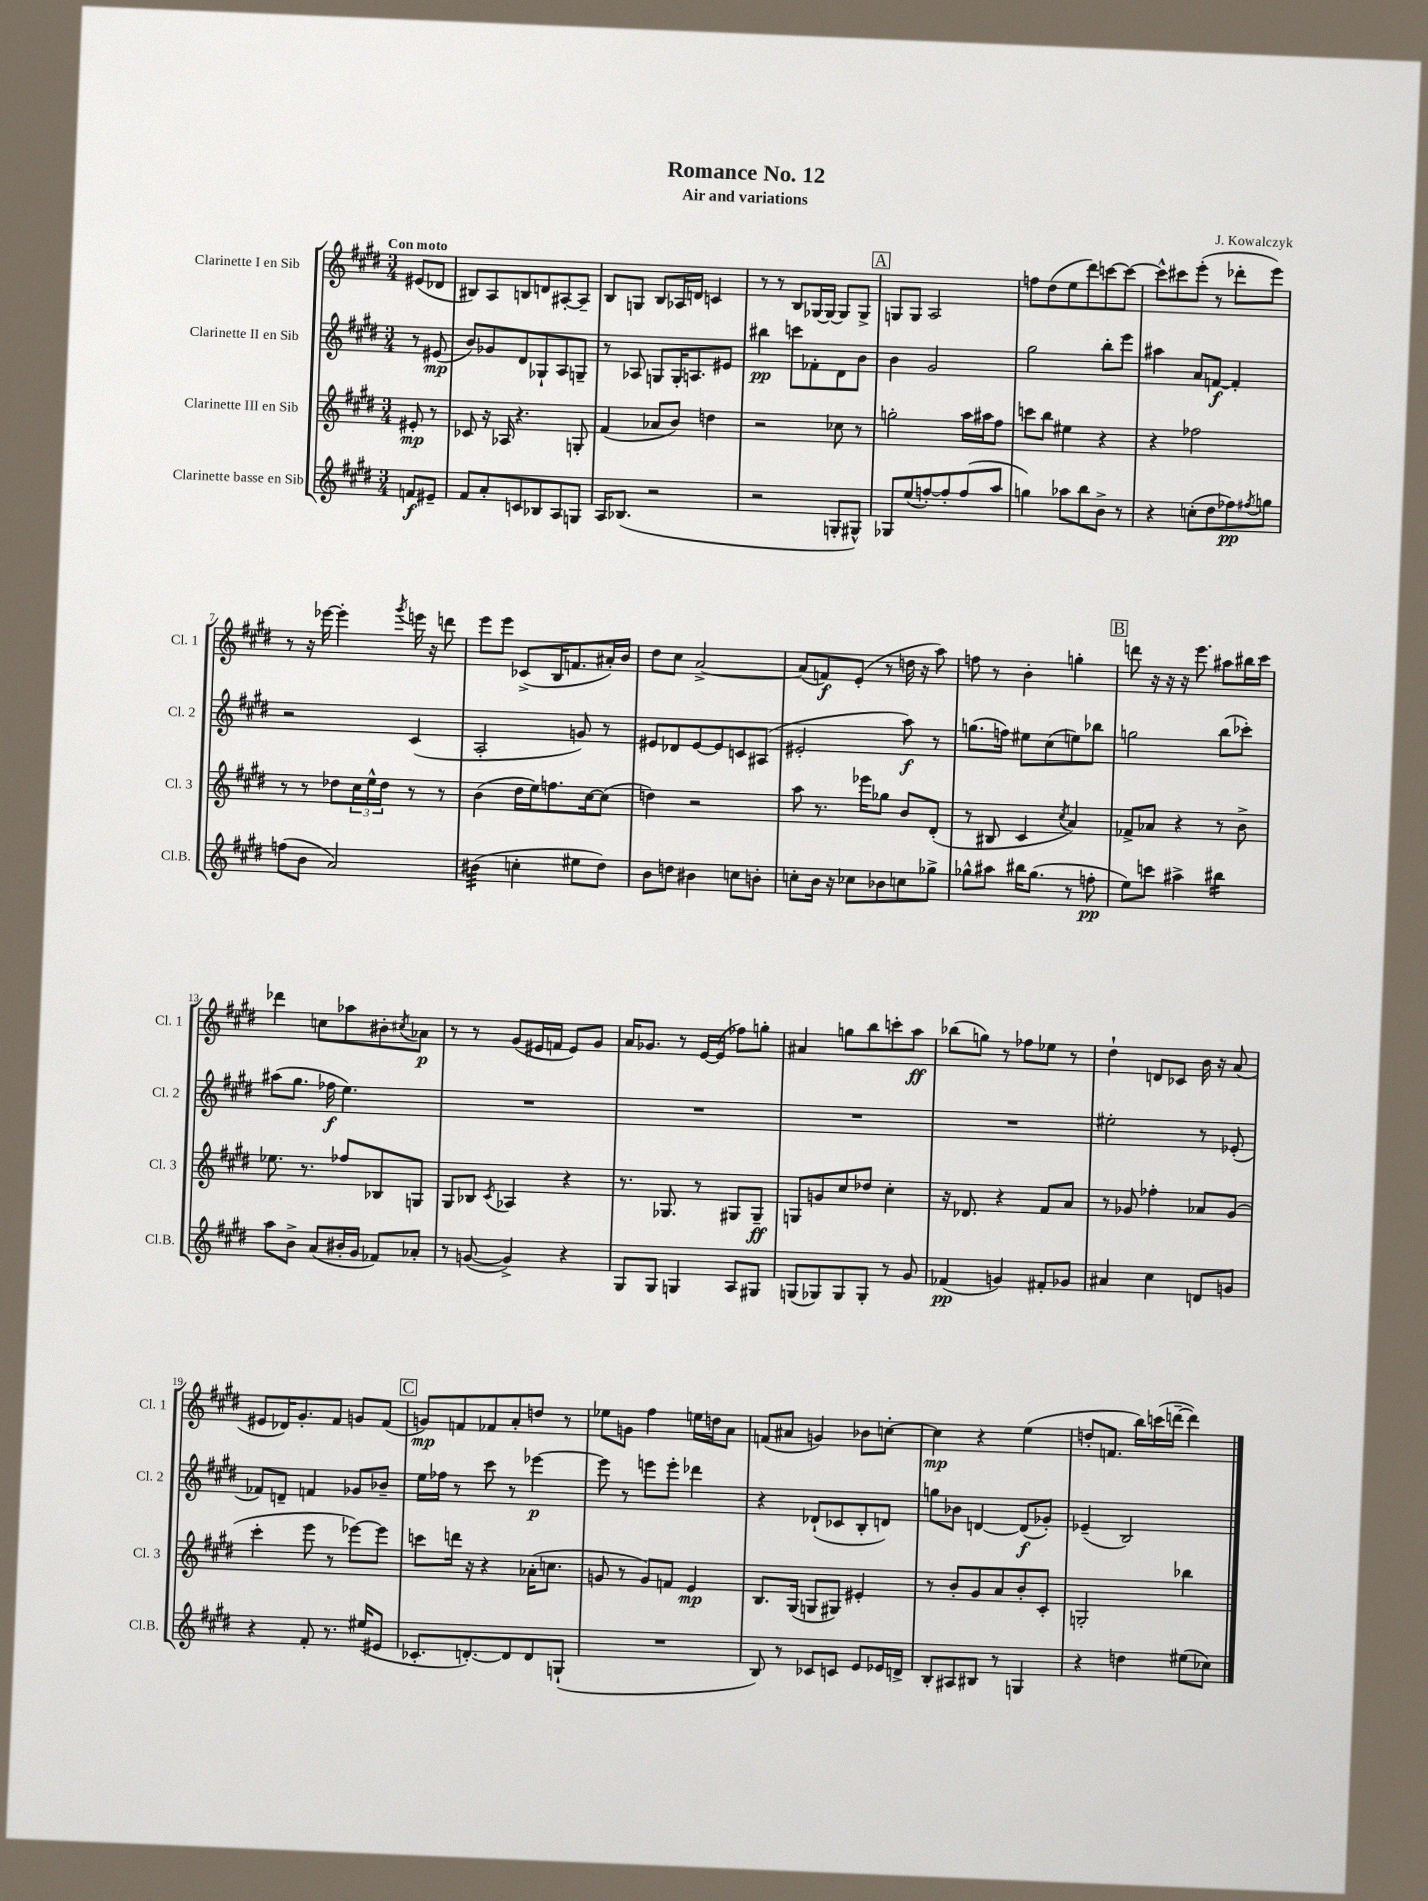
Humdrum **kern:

**kern	**kern	**kern	**kern
*staff4	*staff3	*staff2	*staff1
*clefG2	*clefG2	*clefG2	*clefG2
*k[f#c#g#d#]	*k[f#c#g#d#]	*k[f#c#g#d#]	*k[f#c#g#d#]
*M3/4	*M3/4	*M3/4	*M3/4
8f	8e#'	8r	(8e#
8e#~	8r	(8e#	8d-
=	=	=	=
8f#	8c-	8b)	8B#)
8a'	16r	8g-	8A
.	16A-	.	.
8c	4.r	8d#	8B
8B-	.	8G-`	8d
8A	.	8A	[8A#'
8G	8G'	8G~	8A#~]
=	=	=	=
16A	(4f#	8r	8B
(8.B-	.	.	.
.	.	8A-	8G
2r	8a-	8G	8B
.	8b)	16G'	16A-
.	.	8.A	16d
.	4dd	.	4c
.	.	8e#	.
=	=	=	=
2r	2r	4bb#	8r
.	.	.	8r
.	.	8ccc	8B
.	.	8f-'	[16G-
.	.	.	16G-_
8G'	8cc-	8d#	8G-]
8G#^^)	8r	8b	8G-^
=	=	=	=
8G-	2gg'	4b	8G
(8ee	.	.	8G
[8ff')	.	2g#	2A
8ff']	.	.	.
(8ff	16aa	.	.
.	16aa#	.	.
8aa	8ff#	.	.
=	=	=	=
4gg)	8ccc	2gg#	8ff
.	8bb	.	(8dd#
8aa-	4ee#	.	8ee
8bb	.	.	8ddd#)
8b^	4r	8bb'	[8ccc
8r	.	8eee	8ccc_
=	=	=	=
4r	4r	4aa#	8ccc^^]
.	.	.	8ccc#
(8cc'	2ff-	8a	(8eee'
8dd#	.	[8f	8r
8ff-)	.	4f']	8ddd-'
8qff#	.	.	.
8gg	.	.	8eee)
=	=	=	=
(8ff	8r	2r	8r
8b	8r	.	16r
.	.	.	[16eee-
2a)	8dd-	.	4eee-']
.	24cc#	.	.
.	24ee^^	.	.
.	24dd-	.	.
.	.	.	8qggg#
.	8r	(4c#	16eee
.	.	.	16r
.	8r	.	8ddd
=	=	=	=
(4b#	(4b	2A'	8eee
.	.	.	8eee
4cc'	16dd#	.	(8c-^
.	16ee)	.	.
.	8.ff	.	16B
.	.	.	8.f
8ee#	.	8g)	.
.	[16cc#	.	.
8dd#)	(8cc#]	8r	16a#')
.	.	.	16b
=	=	=	=
8b	4dd)	8e#	8dd#
8dd	.	8d-	8cc#
4b#	2r	[8e#	[2a^
.	.	8e#]	.
8cc	.	8c	.
8b'	.	(8A#	.
=	=	=	=
8cc'	8aa	2e#'	(8a]
16b	8.r	.	8f)
16r	.	.	.
8cc-	.	.	(8e'
.	16eee-	.	.
8b-	8gg-	.	8r
8cc	8b	8aa)	16dd
.	.	.	16r
8gg-^	(8d#'	8r	8aa)
=	=	=	=
8gg-^^	8r	(8.gg	8ff
8aa#	8B#	.	8r
.	.	16ff)	.
16bb#	4c#	8ee#	4b'
(8.gg-	.	.	.
.	.	(8cc#	.
.	8qcc#	.	.
8r	4a)	8ee)	4gg'
8ff'	.	8bb-	.
=	=	=	=
8ee)	8f-^	2gg	8ddd
8ccc	8a-	.	16r
.	.	.	16r
4aa#^	4r	.	16r
.	.	.	8.eee
4bb#	8r	(8bb	8aa#
.	8b^	8ccc-')	16bb#
.	.	.	16ccc#
=	=	=	=
8aa	8.ee-	(8aa#	4ddd-
8b^	.	8.gg#	.
.	8.r	.	.
(8a	.	.	8cc
.	.	16ff-	.
16b#'	8ff-	4.ee)	8aa-
16g#	.	.	.
8f-)	8B-	.	8b#'
.	.	.	8qcc#
8a-'	8G	.	8a-
=	=	=	=
8r	8G#	2.r	8r
([8g	8B-	.	8r
.	8qc#	.	.
4g^])	4A-	.	(8g#
.	.	.	16e#
.	.	.	16f
4r	4r	.	8e#)
.	.	.	8g#
=	=	=	=
8G#	8.r	2.r	16a
.	.	.	8.g-
8G#	.	.	.
.	8.G-	.	.
4G	.	.	8r
.	8r	.	[16e
.	.	.	(16e]
8A	8G#	.	8ff-)
8G#	8G#~	.	8gg'
=	=	=	=
(8G	8G	2.r	4a#
8G-)	8g	.	.
8G-	8cc#	.	8gg
8G-'	8dd-	.	8bb
8r	4cc#'	.	8ccc'
8g#	.	.	8aa
=	=	=	=
(4f-	16r	2.r	(8bb-
.	8.d-	.	.
.	.	.	8gg)
4g)	4r	.	8r
.	.	.	8ff-
8f#'	8f#	.	8ee-
8g-	8a	.	8r
=	=	=	=
4a#	8r	2ee#'	4dd#`
.	8g-	.	.
4cc#	4ff-'	.	8d
.	.	.	8c-
8d	8a-	8r	16b
.	.	.	16r
8g	(8g-	(8e-'	(8a
=	=	=	=
4r	4ccc#'	8f-)	8e#
.	.	8d~	16d-)
.	.	.	8.g#'
8f#'	8eee	4f	.
8.r	8r	.	8f#
.	[8eee-)	8g-	8g
(16ee#	.	.	.
8e#	8eee-]	8b-~	(8f#
=	=	=	=
8.c-'	8ccc	16ee	8g)
.	.	16ff-	.
.	16ddd	8r	8f
[8.d')	16r	.	.
.	4r	8ccc#	8f-
8d]	.	8r	8a'
8d	(16a-'	[4eee-	8dd
.	8.cc	.	.
(8G`	.	.	8r
=	=	=	=
2.r	8g	8eee-]	8ee-
.	8r	8r	8g
.	8g)	8eee	4ff#
.	8f	8eee'	.
.	4e	4ddd-	16ee
.	.	.	16dd
.	.	.	8a
=	=	=	=
8B)	8.B	4r	(8f
8r	.	.	8a#
.	(16G#	.	.
8c-	8G	(8d-`	4g)
8c	8G#)	8c-	.
8e	4e#'	8B'	8b-
16e-	.	8d)	[8cc'
16d^	.	.	.
=	=	=	=
8B'	8r	8gg	4cc]
8A#	8b'	8b-	.
8B#	8g#	[4d	4r
8r	8a	.	.
4G	8b'	(8d]	(4ee
.	8c#'	8g-')	.
=	=	=	=
4r	2G'	(4e-~	8dd'
.	.	.	8.f
4dd	.	2B)	.
.	.	.	16bb)
.	.	.	(16ccc
.	.	.	[16ddd~
(8ee#	4bb-	.	4ddd])
8cc-)	.	.	.
==	==	==	==
*-	*-	*-	*-
